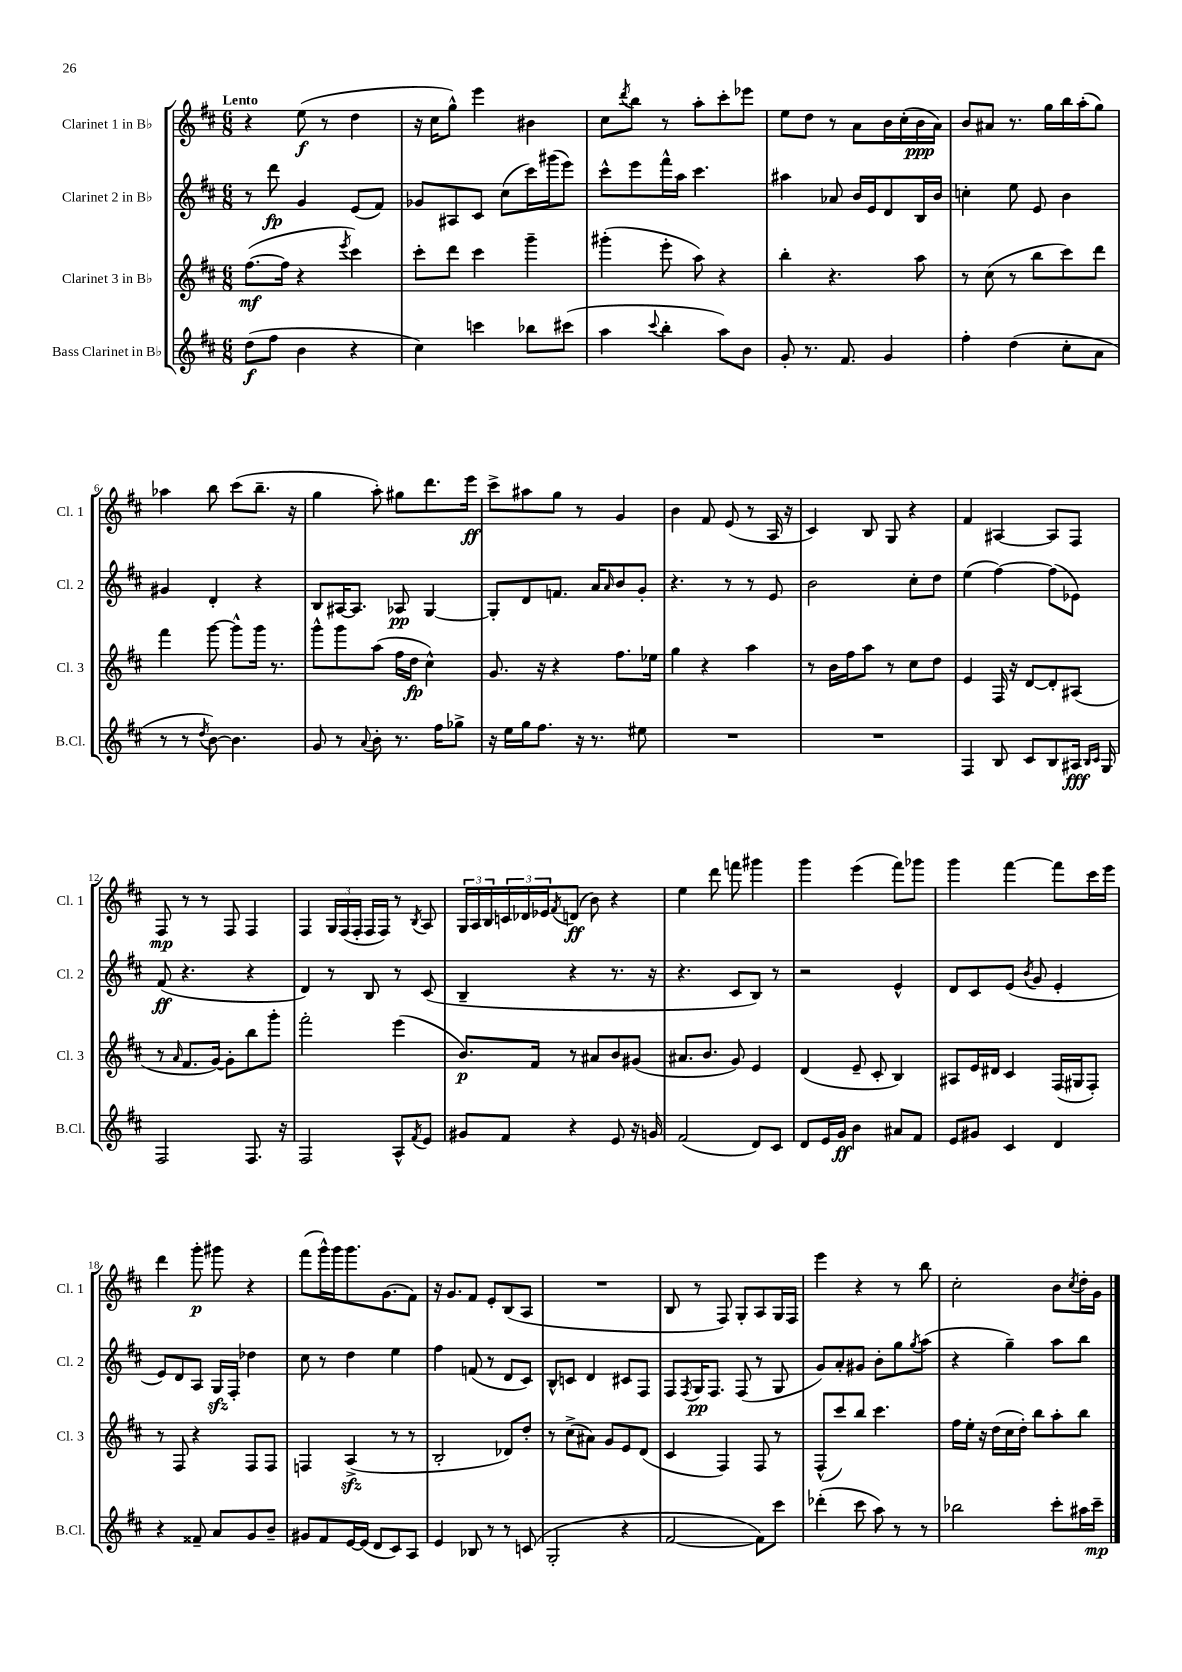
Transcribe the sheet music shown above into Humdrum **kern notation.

**kern	**dynam	**kern	**dynam	**kern	**dynam	**kern	**dynam
*part4	*part4	*part3	*part3	*part2	*part2	*part1	*part1
*staff4	*staff4	*staff3	*staff3	*staff2	*staff2	*staff1	*staff1
*I"Bass Clarinet in B♭	*	*I"Clarinet 3 in B♭	*	*I"Clarinet 2 in B♭	*	*I"Clarinet 1 in B♭	*
*I'B.Cl.	*	*I'Cl. 3	*	*I'Cl. 2	*	*I'Cl. 1	*
*clefG2	*	*clefG2	*	*clefG2	*	*clefG2	*
*k[f#c#]	*	*k[f#c#]	*	*k[f#c#]	*	*k[f#c#]	*
*M6/8	*	*M6/8	*	*M6/8	*	*M6/8	*
=1	=1	=1	=1	=1	=1	=1	=1
!	!	!	!	!	!	!LO:TX:a:B:t=Lento	!
(8dd\L	f	([8.ff#\L	mf	8r	.	4r	.
8ff#\J	.	.	.	8ddd\	fp	.	.
.	.	16ff#\Jk]	.	.	.	.	.
4b\	.	4r	.	4g/	.	(8ee\	f
.	.	.	.	.	.	8r	.
.	.	8qeee/	.	.	.	.	.
4r	.	4ccc#\)	.	(8e/L	.	4dd\	.
.	.	.	.	8f#/J)	.	.	.
=2	=2	=2	=2	=2	=2	=2	=2
4cc#\)	.	8ccc#'\L	.	8g-X/L	.	16r	.
.	.	.	.	.	.	16cc#\KL	.
.	.	8ddd\J	.	8A#X/	.	8gg^^\J)	.
4cccn\	.	4ccc#\	.	8c#/J	.	4eee\	.
.	.	.	.	(8cc#\L	.	.	.
8bb-X\L	.	4ggg~\	.	16ccc#\L)	.	4b#X\	.
.	.	.	.	(16ggg#X\J	.	.	.
(8ccc#X\J	.	.	.	8eee\J)	.	.	.
=3	=3	=3	=3	=3	=3	=3	=3
4aa\	.	(4ggg#X'\	.	8ccc#^^\L	.	8cc#\L	.
.	.	.	.	.	.	8qddd/	.
.	.	.	.	8eee\	.	8bb\J	.
8qqccc#/	.	.	.	.	.	.	.
4bb'\	.	8eee'\	.	16fff#^^\L	.	8r	.
.	.	.	.	16aa\JJ	.	.	.
.	.	8aa\)	.	4.ccc#\	.	8aa'\L	.
8aa\L)	.	4r	.	.	.	8ccc#'\	.
8b\J	.	.	.	.	.	8eee-X\J	.
=4	=4	=4	=4	=4	=4	=4	=4
8g'/	.	4bb'\	.	4aa#X\	.	8ee\L	.
8.r	.	.	.	.	.	8dd\J	.
.	.	4.r	.	8a-X/	.	8r	.
8.f#/	.	.	.	.	.	.	.
.	.	.	.	16b/LL	.	8a\L	.
.	.	.	.	16e/J	.	.	.
4g/	.	.	.	8d/	.	16b\L	.
.	.	.	.	.	.	(16cc#'\	.
.	.	8aa\	.	16B/L	.	16b\	ppp
.	.	.	.	16b/JJ	.	16a\JJ)	.
=5	=5	=5	=5	=5	=5	=5	=5
4ff#'\	.	8r	.	4ccn'\	.	8b/L	.
.	.	(8cc#\	.	.	.	8a#X/J	.
(4dd\	.	8r	.	8ee\	.	8.r	.
.	.	8bb\L	.	8e/	.	.	.
.	.	.	.	.	.	16gg\LL	.
8cc#'\L	.	8ccc#\)	.	4b\	.	16bb\	.
.	.	.	.	.	.	(16aa'\J	.
8a\J	.	8ddd\J	.	.	.	8gg\J)	.
!!LO:LB:g=z
=6	=6	=6	=6	=6	=6	=6	=6
8r	.	4fff#\	.	4g#X/	.	4aa-X\	.
8r	.	.	.	.	.	.	.
8qdd/	.	.	.	.	.	.	.
[8b\)	.	[8ggg\	.	4d'/	.	8bb\	.
4.b\]	.	8ggg^^\L]	.	.	.	(8ccc#\L	.
.	.	16ggg\Jk	.	4r	.	8.bb~\J	.
.	.	8.r	.	.	.	.	.
.	.	.	.	.	.	16r	.
=7	=7	=7	=7	=7	=7	=7	=7
8g/	.	8ggg^^\L	.	8B/L	.	4gg\	.
8r	.	8ggg\	.	[16A#X/K	.	.	.
.	.	.	.	8.A#/J]	.	.	.
8qqa/	.	.	.	.	.	.	.
8b'\	.	(8aa\J	.	.	.	8aa'\)	.
8.r	.	16ff#\LL	.	8A-X/	pp	8gg#X\L	.
.	.	16dd\JJ	fp	.	.	.	.
.	.	4cc#^^\)	.	[4G/	.	8.ddd\	.
16ff#\KL	.	.	.	.	.	.	.
8gg-X^\J	.	.	.	.	.	.	.
.	.	.	.	.	.	16eee\Jk	ff
=8	=8	=8	=8	=8	=8	=8	=8
16r	.	8.g/	.	8G'/L]	.	8ccc#^\L	.
16ee\LL	.	.	.	.	.	.	.
16gg\J	.	.	.	8d/	.	8aa#X\	.
8.ff#\J	.	16r	.	.	.	.	.
.	.	4r	.	8.fn/J	.	8gg\J	.
16r	.	.	.	.	.	8r	.
8.r	.	.	.	16a/KL	.	.	.
.	.	.	.	16qqa/	.	.	.
.	.	8.ff#\L	.	8b/	.	4g/	.
8ee#X\	.	.	.	8g'/J	.	.	.
.	.	16ee-X\Jk	.	.	.	.	.
=9	=9	=9	=9	=9	=9	=9	=9
2.r	.	4gg\	.	4.r	.	4b\	.
.	.	4r	.	.	.	8f#/	.
.	.	.	.	8r	.	(8e/	.
.	.	4aa\	.	8r	.	8r	.
.	.	.	.	8e/	.	16A/	.
.	.	.	.	.	.	16r	.
=10	=10	=10	=10	=10	=10	=10	=10
2.r	.	8r	.	2b\	.	4c#/)	.
.	.	16b\LL	.	.	.	.	.
.	.	16ff#\J	.	.	.	.	.
.	.	8aa\J	.	.	.	8B/	.
.	.	8r	.	.	.	8G/	.
.	.	8cc#\L	.	8cc#'\L	.	4r	.
.	.	8dd\J	.	8dd\J	.	.	.
=11	=11	=11	=11	=11	=11	=11	=11
4F#/	.	4e/	.	(4ee\	.	4f#/	.
8B/	.	16F#/	.	[4ff#\)	.	[4A#X/	.
.	.	16r	.	.	.	.	.
8c#/L	.	[8d/L	.	.	.	.	.
8B/	.	8d'/]	.	(8ff#\L]	.	8A#/L]	.
16A#X/Jk	fff	(8A#X/J	.	8e-X\J)	.	8F#/J	.
16qqB/LL	.	.	.	.	.	.	.
16qqc#/JJ	.	.	.	.	.	.	.
16G/	.	.	.	.	.	.	.
!!LO:LB:g=z
=12	=12	=12	=12	=12	=12	=12	=12
2F#/	.	8r	.	(8f#/	ff	8F#/	mp
.	.	16qqa/	.	.	.	.	.
.	.	8.f#/L	.	4.r	.	8r	.
.	.	.	.	.	.	8r	.
.	.	[16g/Jk)	.	.	.	.	.
.	.	8g'\L]	.	.	.	8F#/	.
8.F#/	.	8bb\	.	4r	.	4F#/	.
.	.	8ggg'\J	.	.	.	.	.
16r	.	.	.	.	.	.	.
=13	=13	=13	=13	=13	=13	=13	=13
2F#/	.	2fff#'\	.	4d/)	.	4F#/	.
.	.	.	.	8r	.	24G/LL	.
.	.	.	.	.	.	(24F#/	.
.	.	.	.	.	.	24F#'/JJ	.
.	.	.	.	8B/	.	16F#/LL	.
.	.	.	.	.	.	16F#/JJ)	.
8A^^/L	.	(4eee\	.	8r	.	8r	.
8qf#/	.	.	.	.	.	8qB/	.
8e/J	.	.	.	(8c#/	.	8A/	.
=14	=14	=14	=14	=14	=14	=14	=14
8g#X/L	.	8.b/L)	p	4B~/	.	24G/LL	.
.	.	.	.	.	.	24A/	.
.	.	.	.	.	.	24B/	.
8f#/J	.	.	.	.	.	24cn/	.
.	.	.	.	.	.	24d-X/	.
.	.	16f#/Jk	.	.	.	.	.
.	.	.	.	.	.	24e-X/J	.
.	.	.	.	.	.	8qf#/	.
4r	.	8r	.	4r	.	(8dn/J	ff
.	.	8a#X/L	.	.	.	8b\)	.
8e/	.	8b/	.	8.r	.	4r	.
16r	.	(8g#X/J	.	.	.	.	.
16gn/	.	.	.	16r	.	.	.
=15	=15	=15	=15	=15	=15	=15	=15
(2f#/	.	8.a#X/L	.	4.r	.	4ee\	.
.	.	8.b/J	.	.	.	.	.
.	.	.	.	.	.	8ddd\	.
.	.	8g/)	.	8c#/L	.	8fffn\	.
8d/L)	.	4e/	.	8B/J)	.	4ggg#X\	.
8c#/J	.	.	.	8r	.	.	.
=16	=16	=16	=16	=16	=16	=16	=16
8d/L	.	(4d/	.	2r	.	4ggg\	.
16e/L	.	.	.	.	.	.	.
16g/JJ	ff	.	.	.	.	.	.
4b\	.	8e~/	.	.	.	(4eee\	.
.	.	8c#'/	.	.	.	.	.
8a#X/L	.	4B/)	.	4e^^/	.	8fff#\L)	.
8f#/J	.	.	.	.	.	8ggg-X\J	.
=17	=17	=17	=17	=17	=17	=17	=17
8e/L	.	8A#X/L	.	8d/L	.	4ggg\	.
8g#X/J	.	16e/L	.	8c#/	.	.	.
.	.	16d#X/JJ	.	.	.	.	.
4c#/	.	4c#/	.	(8e/J	.	[4fff#\	.
.	.	.	.	8qb/	.	.	.
.	.	.	.	8g/	.	.	.
4d/	.	(16F#/LL	.	4e'/	.	8fff#\L]	.
.	.	16G#X/J	.	.	.	.	.
.	.	8F#'/J)	.	.	.	16ccc#\L	.
.	.	.	.	.	.	16eee\JJ	.
!!LO:LB:g=z
=18	=18	=18	=18	=18	=18	=18	=18
4r	.	8r	.	8e/L)	.	4ddd\	.
.	.	8F#/	.	8d/	.	.	.
8f##X~/	.	4r	.	8A/J	.	8ggg'\	p
8a/L	.	.	.	16Gzz/LL	.	8ggg#X\	.
.	.	.	.	16F#'/JJ	.	.	.
8g/	.	8F#/L	.	4dd-X\	.	4r	.
8b~/J	.	8F#/J	.	.	.	.	.
=19	=19	=19	=19	=19	=19	=19	=19
8g#X/L	.	4Fn/	.	8cc#\	.	(8fff#\L	.
8f#/	.	.	.	8r	.	16ggg^^\L)	.
.	.	.	.	.	.	16ggg\J	.
[16e/L	.	(4Azz^/	.	4dd\	.	8.ggg\	.
(16e/JJ]	.	.	.	.	.	.	.
8d/L	.	.	.	.	.	.	.
.	.	.	.	.	.	(8.g\	.
8c#/)	.	8r	.	4ee\	.	.	.
8A/J	.	8r	.	.	.	8f#\J)	.
=20	=20	=20	=20	=20	=20	=20	=20
4e/	.	2B'/	.	4ff#\	.	16r	.
.	.	.	.	.	.	8.g/L	.
8B-X/	.	.	.	(8fn/	.	8f#/J	.
8r	.	.	.	8r	.	8e'/L	.
8r	.	8d-X/L)	.	8d/L	.	(8B/	.
(8cn/	.	8dd'/J	.	8c#/J)	.	8A/J	.
=21	=21	=21	=21	=21	=21	=21	=21
2G'/	.	8r	.	8B^^/L	.	2.r	.
.	.	(8cc#^\L	.	8cn/J	.	.	.
.	.	8a#X\J)	.	4d/	.	.	.
.	.	8g/L	.	.	.	.	.
4r	.	8e/	.	8c#X/L	.	.	.
.	.	(8d/J	.	8F#/J	.	.	.
=22	=22	=22	=22	=22	=22	=22	=22
[2f#/	.	4c#/	.	8F#/L	.	8B/	.
.	.	.	.	8qF#/	.	.	.
.	.	.	.	16G/K	pp	8r	.
.	.	.	.	8.F#/J	.	.	.
.	.	4F#/)	.	.	.	8F#/)	.
.	.	.	.	(8F#/	.	8G'/L	.
8f#\L])	.	8F#/	.	8r	.	8A/	.
8ccc#\J	.	8r	.	8G/	.	16G/L	.
.	.	.	.	.	.	16F#/JJ	.
=23	=23	=23	=23	=23	=23	=23	=23
(4ddd-X'\	.	(8F#^^/L	.	8g/L)	.	4eee\	.
.	.	8ccc#/)	.	8a'/	.	.	.
8ccc#\	.	8bb/J	.	8g#X/J	.	4r	.
8aa\)	.	4.ccc#\	.	8b'\L	.	.	.
8r	.	.	.	8gg\	.	8r	.
.	.	.	.	8qgg/	.	.	.
8r	.	.	.	(8aa\J	.	8bb\	.
=24	=24	=24	=24	=24	=24	=24	=24
2bb-X\	.	16ff#\LL	.	4r	.	2cc#'\	.
.	.	16ee'\JJ	.	.	.	.	.
.	.	16r	.	.	.	.	.
.	.	(16dd\LL	.	.	.	.	.
.	.	16cc#\	.	4gg~\)	.	.	.
.	.	16dd'\JJ)	.	.	.	.	.
.	.	8bb\L	.	.	.	.	.
8ccc#'\L	.	8aa'\	.	8aa\L	.	8b\L	.
.	.	.	.	.	.	8qcc#/	.
16aa#X\L	.	8bb\J	.	8bb\J	.	16dd'\L	.
16ccc#~\JJ	mp	.	.	.	.	16g\JJ	.
==	==	==	==	==	==	==	==
*-	*-	*-	*-	*-	*-	*-	*-
